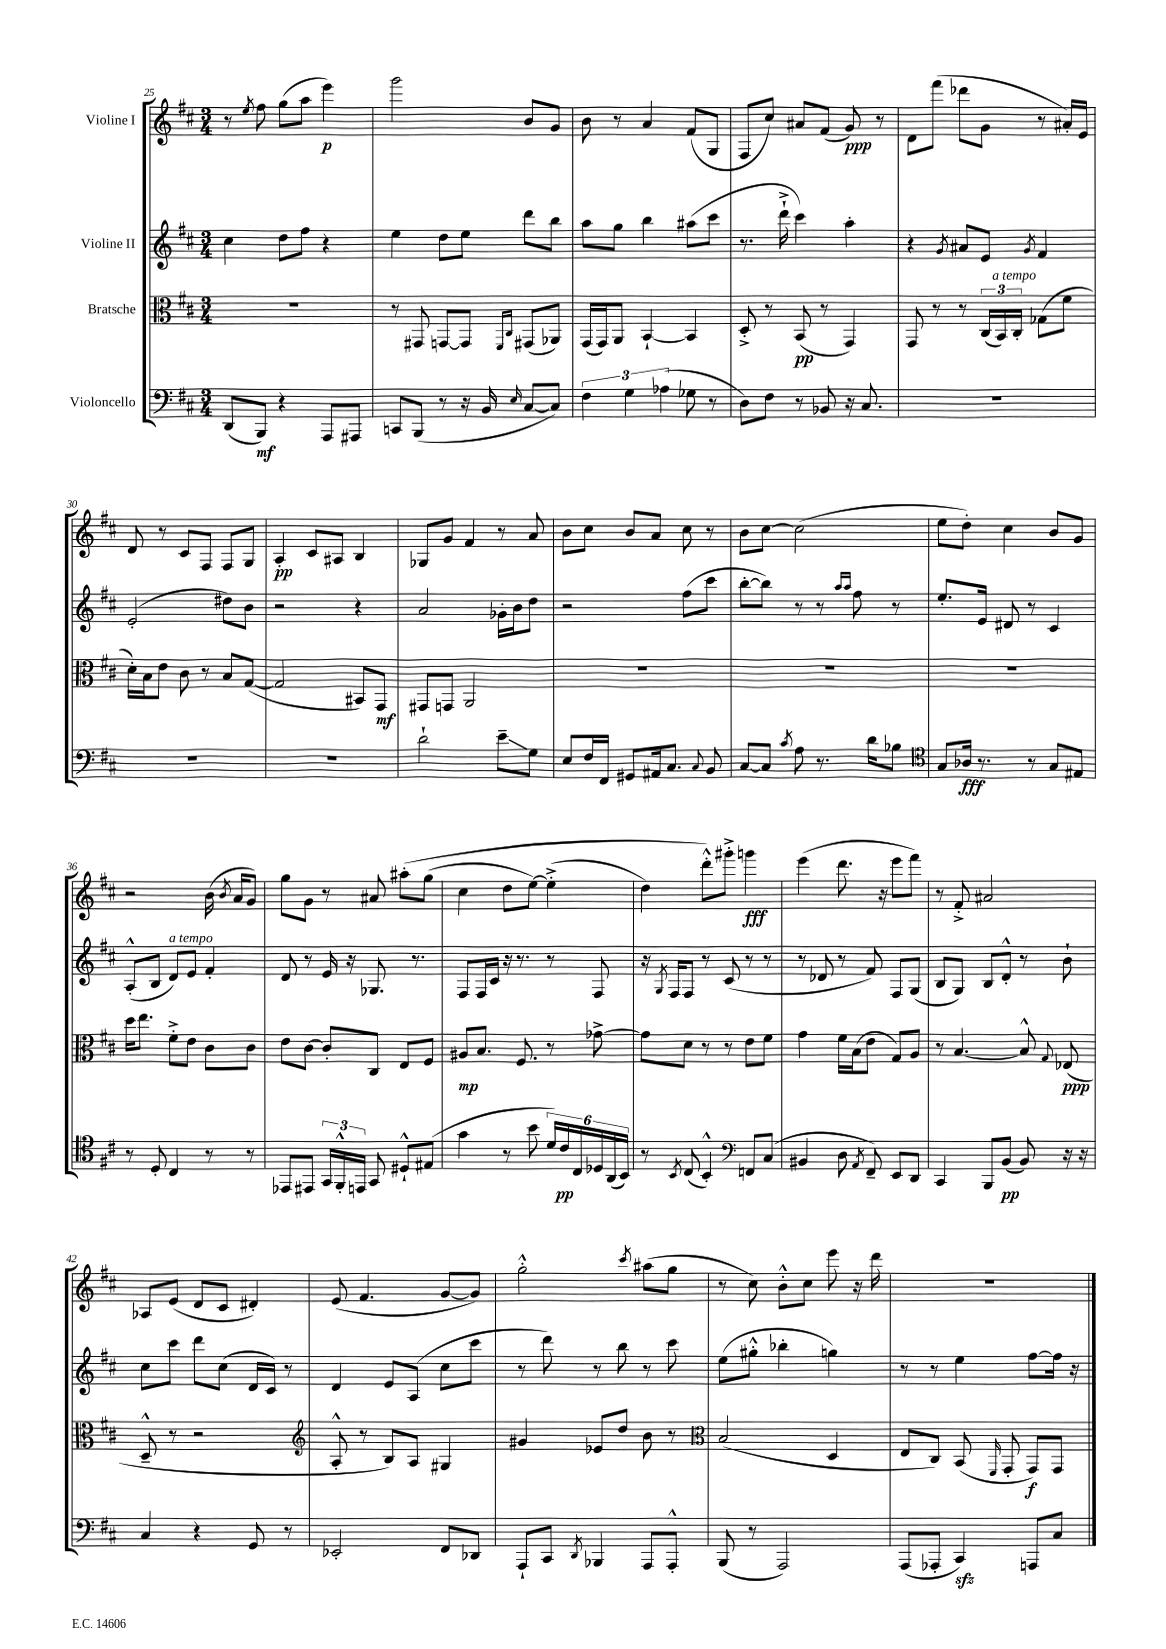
<<
\new StaffGroup <<
\new Staff = "s0" \with { instrumentName = "Violine I" } {
    \clef treble \key d \major \numericTimeSignature \time 3/4
    \autoBeamOff r8 \acciaccatura { e''8 } fis''8 g''8[( a''8] e'''4\p) |
    g'''2 b'8[ g'8] |
    b'8 r8 a'4 fis'8[( g8] |
    fis8[ cis''8]) ais'8[ fis'8]( g'8\ppp) r8 |
    d'8[ fis'''8]( des'''8[ g'8] r8 ais'16[-.) e'16] |
    d'8 r8 cis'8[ fis8] fis8[ g8] |
    a4-.\pp cis'8[ ais8] b4 |
    ges8[ g'8] fis'4 r8 a'8 |
    b'8[ cis''8] b'8[ a'8] cis''8 r8 |
    b'8[ cis''8]~ cis''2( |
    e''8[ d''8]-.) cis''4 b'8[ g'8] |
    r2 b'16( \acciaccatura { b'8 } a'16[ g'8]) |
    g''8[ g'8] r8 ais'8 ais''8[-.\( g''8]( |
    cis''4 d''8[ e''8]~) e''4-.->( |
    d''4) d'''8[-.-^\) gis'''8]-.-> g'''4\fff |
    e'''4( d'''8. r16 e'''8[ fis'''8]) |
    r8 fis'8-.-> ais'2 |
    aes8[ e'8]( d'8[ cis'8] dis'4-.) |
    e'8( fis'4. g'8[~ g'8]) |
    g''2-.-^ \acciaccatura { cis'''8 } ais''8[( g''8] |
    r8 cis''8) b'8[-.-^ cis''8] e'''8 r16 d'''16 |
    R2. \bar "|." |
}
\new Staff = "s1" \with { instrumentName = "Violine II" } {
    \clef treble \key d \major \numericTimeSignature \time 3/4
    \autoBeamOff cis''4 d''8[ fis''8] r4 |
    e''4 d''8[ e''8] d'''8[ b''8] |
    a''8[ g''8] b''4 ais''8[( cis'''8] |
    r8. d'''16-!-> cis'''4) a''4-. |
    r4 \acciaccatura { g'8 } ais'8[ e'8] \acciaccatura { g'8 } fis'4 |
    e'2-.( dis''8[) b'8] |
    r2 r4 |
    a'2 ges'16[-. b'16 d''8] |
    r2 fis''8[( cis'''8] |
    b''8[~-. b''8]) r8 r8 \grace { a''16[ a''16] } fis''8 r8 |
    e''8.[-. e'16] dis'8 r8 cis'4 |
    a8[-.-^( b8] d'8[^\markup { \italic "a tempo" }) e'8] fis'4-. |
    d'8 r8 e'16 r16 ges8. r8. |
    fis8[ fis16 cis'16] r16 r8. r8 fis8 |
    r16 \acciaccatura { g8 } fis16[ fis8] r8 cis'8( r8 r8 |
    r8 des'8 r8 fis'8) fis8[ g8]( |
    b8[ g8]) b8[ d'8]-.-^ r8 b'8-! |
    cis''8[ cis'''8] d'''8[ cis''8]( d'16[ cis'16]) r8 |
    d'4 e'8[ a8]( cis''8[ cis'''8] |
    r8 d'''8) r8 b''8 r8 cis'''8 |
    e''8[( gis''8]-.-^ bes''4-. g''4) |
    r8 r8 e''4 fis''8[~ fis''16] r16 \bar "|." |
}
\new Staff = "s2" \with { instrumentName = "Bratsche" } {
    \clef alto \key d \major \numericTimeSignature \time 3/4
    \autoBeamOff R2. |
    r8 gis,8 g,8[~ g,8] \grace { fis,16[ cis16] } gis,8[( aes,8]) |
    g,16[( g,16) a,8] b,4~-! b,4 |
    d8-.-> r8 b,8\pp( r8 g,4) |
    g,8 r8 r8 \tuplet 3/2 { cis16[( b,16^\markup { \italic "a tempo" }) cis16]-. } ges8[( fis'8] |
    d'16[-.) b16 e'8] cis'8 r8 b8[ g8]~( |
    g2 bis,8[) g,8]\mf |
    gis,8[ g,8] a,2 |
    R2. |
    R2. |
    R2. |
    d''16[ e''8.] fis'8[-.-> e'8] cis'8[ cis'8] |
    e'8[ cis'8]~ cis'8[-. cis8] e8[ fis8] |
    ais8[\mp b8.] fis8. r8 ges'8~-> |
    ges'8[ d'8] r8 r8 e'8[ fis'8] |
    g'4 fis'16[ b16( e'8] g8[) a8] |
    r8 b4.~ b8-^ \appoggiatura { g8 } ees8\ppp( |
    d8---^ r8 r2 |
    \clef treble a8-.-^ r8 b8[) a8] gis4 |
    gis'4 ees'8[ d''8] b'8 r8 |
    \clef alto b2( d4 |
    e8[ cis8]) b,8( \grace { fis,16 } g,8-. g,8[\f) g,8] \bar "|." |
}
\new Staff = "s3" \with { instrumentName = "Violoncello" } {
    \clef bass \key d \major \numericTimeSignature \time 3/4
    \autoBeamOff d,8[( b,,8]\mf) r4 a,,8[ ais,,8] |
    c,8[ b,,8]( r8 r16 b,16 \grace { e16 } cis8[~ cis8]) |
    \tuplet 3/2 { fis4 g4 aes4( } ges8 r8 |
    d8[) fis8] r8 bes,8 r16 cis8. |
    R2. |
    R2. |
    R2. |
    d'2-! e'8[--\glissando g8] |
    e8[ fis16 fis,16] gis,8[ ais,16 cis8.] \appoggiatura { cis8 } b,8 |
    cis8[~ cis8] \acciaccatura { cis'8 } a8 r8. d'16[ bes8] |
    \clef tenor g8[ aes16]\fff r8. r8 g8[ eis8] |
    r8 d8-. cis4 r8 r8 |
    ees,8[ eis,8] \tuplet 3/2 { g,16[ fis,16-.-^ e,16] } g,8 dis8[-!-^ eis8]( |
    g'4 r8 b'8 \tuplet 6/4 { d'16[) cis'16\pp cis16 des16 a,16( b,16]) } |
    r8 \acciaccatura { b,8 } cis8( b,4-.-^) \clef bass f,8[ cis8]( |
    bis,4 d8 \acciaccatura { a,8 } fis,8--) e,8[ d,8] |
    cis,4 b,,8[ b,8]\pp( b,8) r16 r16 |
    cis4 r4 g,8 r8 |
    ees,2-. fis,8[ des,8] |
    a,,8[-! cis,8] \acciaccatura { d,8 } bes,,4 a,,8[ a,,8]-.-^ |
    b,,8( r8 a,,2) |
    a,,8[( aes,,8]-. cis,4\sfz) a,,8[ cis8] \bar "|." |
}
>>
>>
\layout { \context { \Score currentBarNumber = #25 } }
